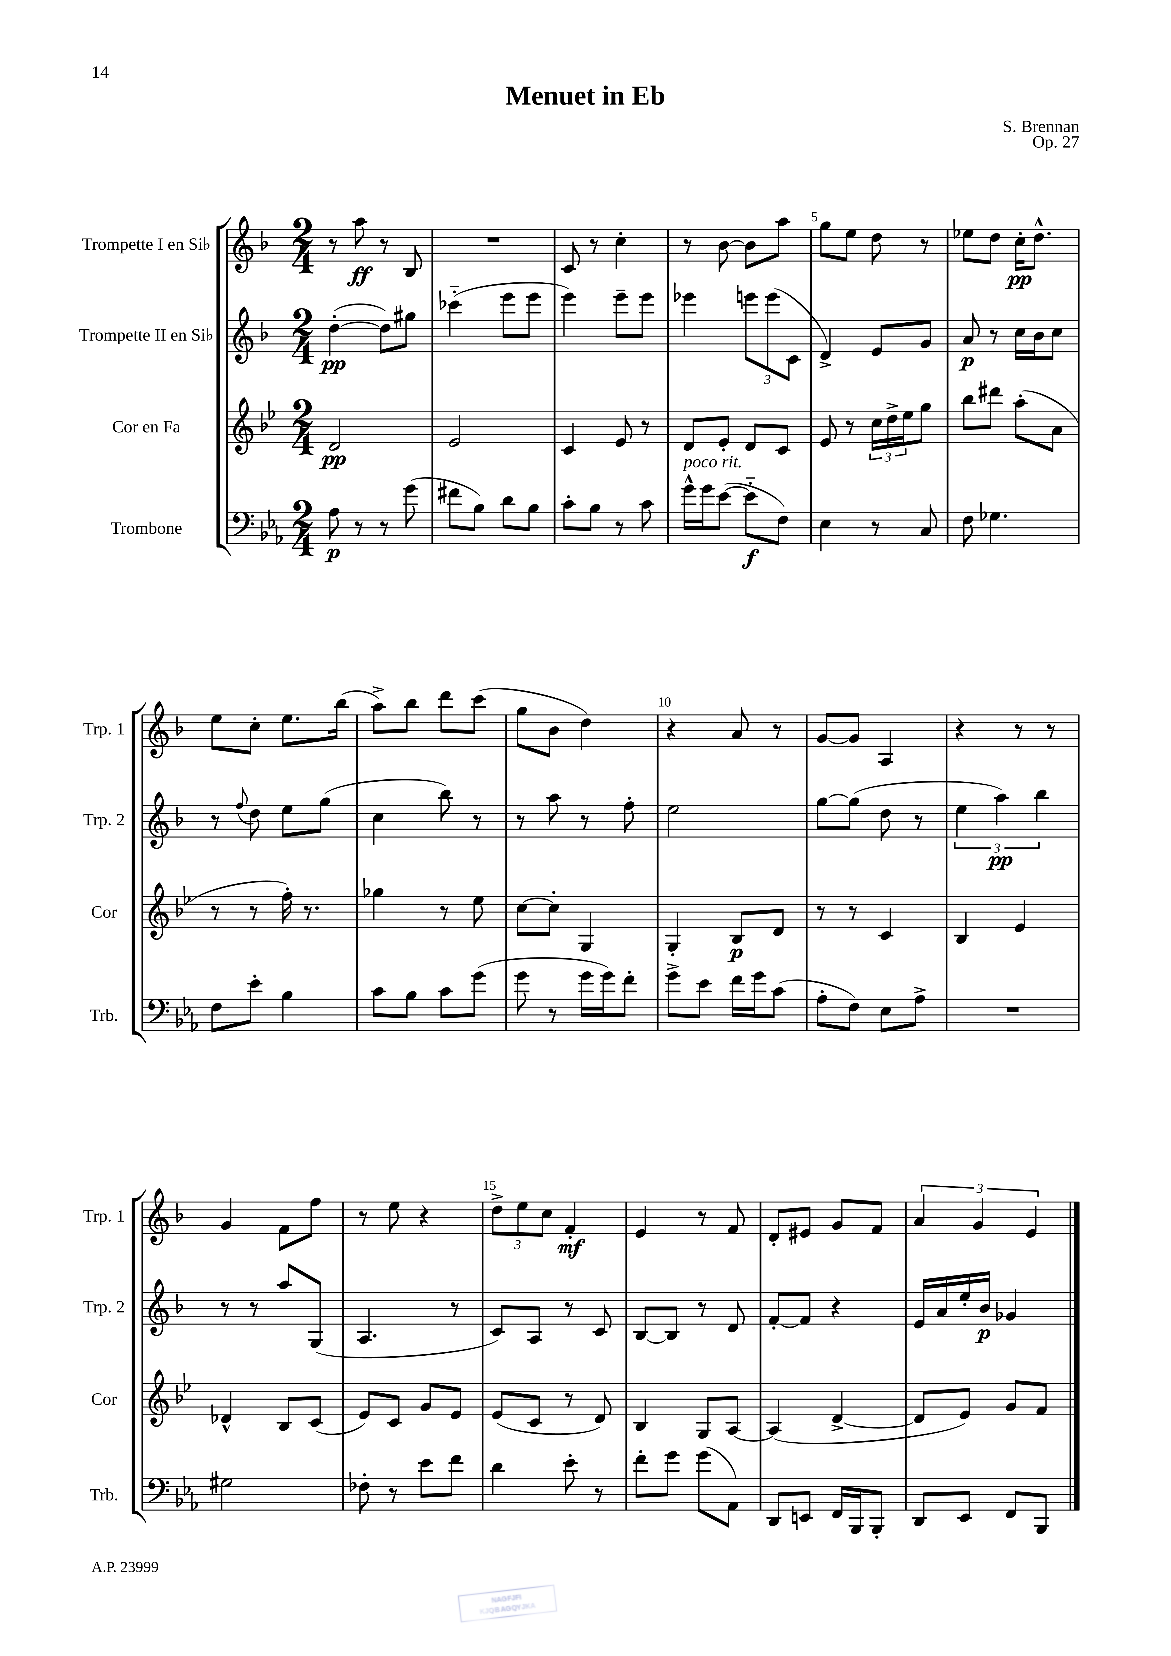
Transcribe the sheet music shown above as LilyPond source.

\header { title = "Menuet in Eb" composer = "S. Brennan" opus = "Op. 27" }
<<
\new StaffGroup <<
\new Staff = "s0" \with { instrumentName = "Trompette I en Sib" shortInstrumentName = "Trp. 1" } {
    \clef treble \key f \major \numericTimeSignature \time 2/4
    r8 a''8\ff r8 bes8 |
    R2 |
    c'8 r8 c''4-. |
    r8 bes'8~ bes'8 a''8 |
    g''8 e''8 d''8 r8 |
    ees''8 d''8 c''16-.\pp d''8.-^ |
    e''8 c''8-. e''8. bes''16( |
    a''8->) bes''8 d'''8 c'''8( |
    g''8 bes'8 d''4) |
    r4 a'8 r8 |
    g'8~ g'8 a4 |
    r4 r8 r8 |
    g'4 f'8 f''8 |
    r8 e''8 r4 |
    \tuplet 3/2 { d''8-> e''8 c''8 } f'4-.\mf |
    e'4 r8 f'8 |
    d'8-. eis'8 g'8 f'8 |
    \tuplet 3/2 { a'4 g'4 e'4 } \bar "|." |
}
\new Staff = "s1" \with { instrumentName = "Trompette II en Sib" shortInstrumentName = "Trp. 2" } {
    \clef treble \key f \major \numericTimeSignature \time 2/4
    d''4~-.\pp( d''8) gis''8 |
    ces'''4-_( e'''8 e'''8 |
    e'''4) e'''8-- e'''8 |
    ees'''4 \tuplet 3/2 { e'''8 e'''8( c'8 } |
    d'4->) e'8 g'8 |
    a'8\p r8 c''16 bes'16 c''8 |
    r8 \appoggiatura { f''8 } d''8 e''8 g''8( |
    c''4 bes''8) r8 |
    r8 a''8 r8 f''8-. |
    e''2 |
    g''8~ g''8( d''8 r8 |
    \tuplet 3/2 { e''4 a''4\pp) bes''4 } |
    r8 r8 a''8 g8( |
    a4. r8 |
    c'8) a8 r8 c'8 |
    bes8~ bes8 r8 d'8 |
    f'8~-. f'8 r4 |
    e'16 a'16 e''16-. bes'16\p ges'4 \bar "|." |
}
\new Staff = "s2" \with { instrumentName = "Cor en Fa" shortInstrumentName = "Cor" } {
    \clef treble \key bes \major \numericTimeSignature \time 2/4
    d'2\pp |
    ees'2 |
    c'4 ees'8 r8 |
    d'8 ees'8-. d'8 c'8 |
    ees'8 r8 \tuplet 3/2 { c''16 d''16-> ees''16 } g''8 |
    bes''8 dis'''8 a''8-.( a'8 |
    r8 r8 f''16-.) r8. |
    ges''4 r8 ees''8 |
    c''8~ c''8-. g4 |
    g4-. bes8\p d'8 |
    r8 r8 c'4 |
    bes4 ees'4 |
    des'4-^ bes8 c'8( |
    ees'8) c'8 g'8 ees'8 |
    ees'8( c'8 r8 d'8) |
    bes4 g8 a8~ |
    a4( d'4~-> |
    d'8 ees'8) g'8 f'8 \bar "|." |
}
\new Staff = "s3" \with { instrumentName = "Trombone" shortInstrumentName = "Trb." } {
    \clef bass \key ees \major \numericTimeSignature \time 2/4
    aes8\p r8 r8 g'8( |
    fis'8 bes8) d'8 bes8 |
    c'8-. bes8 r8 c'8 |
    g'16-^^\markup { \italic "poco rit." } g'16 ees'8~( ees'8-_\f f8) |
    ees4 r8 c8 |
    f8 ges4. |
    f8 ees'8-. bes4 |
    c'8 bes8 c'8 g'8( |
    g'8 r8 g'16 g'16) f'8-. |
    g'8-> ees'8 f'16 g'16 c'8( |
    aes8-. f8) ees8 aes8-> |
    R2 |
    gis2 |
    fes8-. r8 ees'8 f'8 |
    d'4 ees'8-. r8 |
    f'8-. g'8 g'8( aes,8) |
    d,8 e,8 f,16 bes,,16 bes,,8-. |
    d,8 ees,8 f,8 bes,,8 \bar "|." |
}
>>
>>
\layout { \context { \Score \override BarNumber.break-visibility = ##(#f #t #t) barNumberVisibility = #(every-nth-bar-number-visible 5) } }
